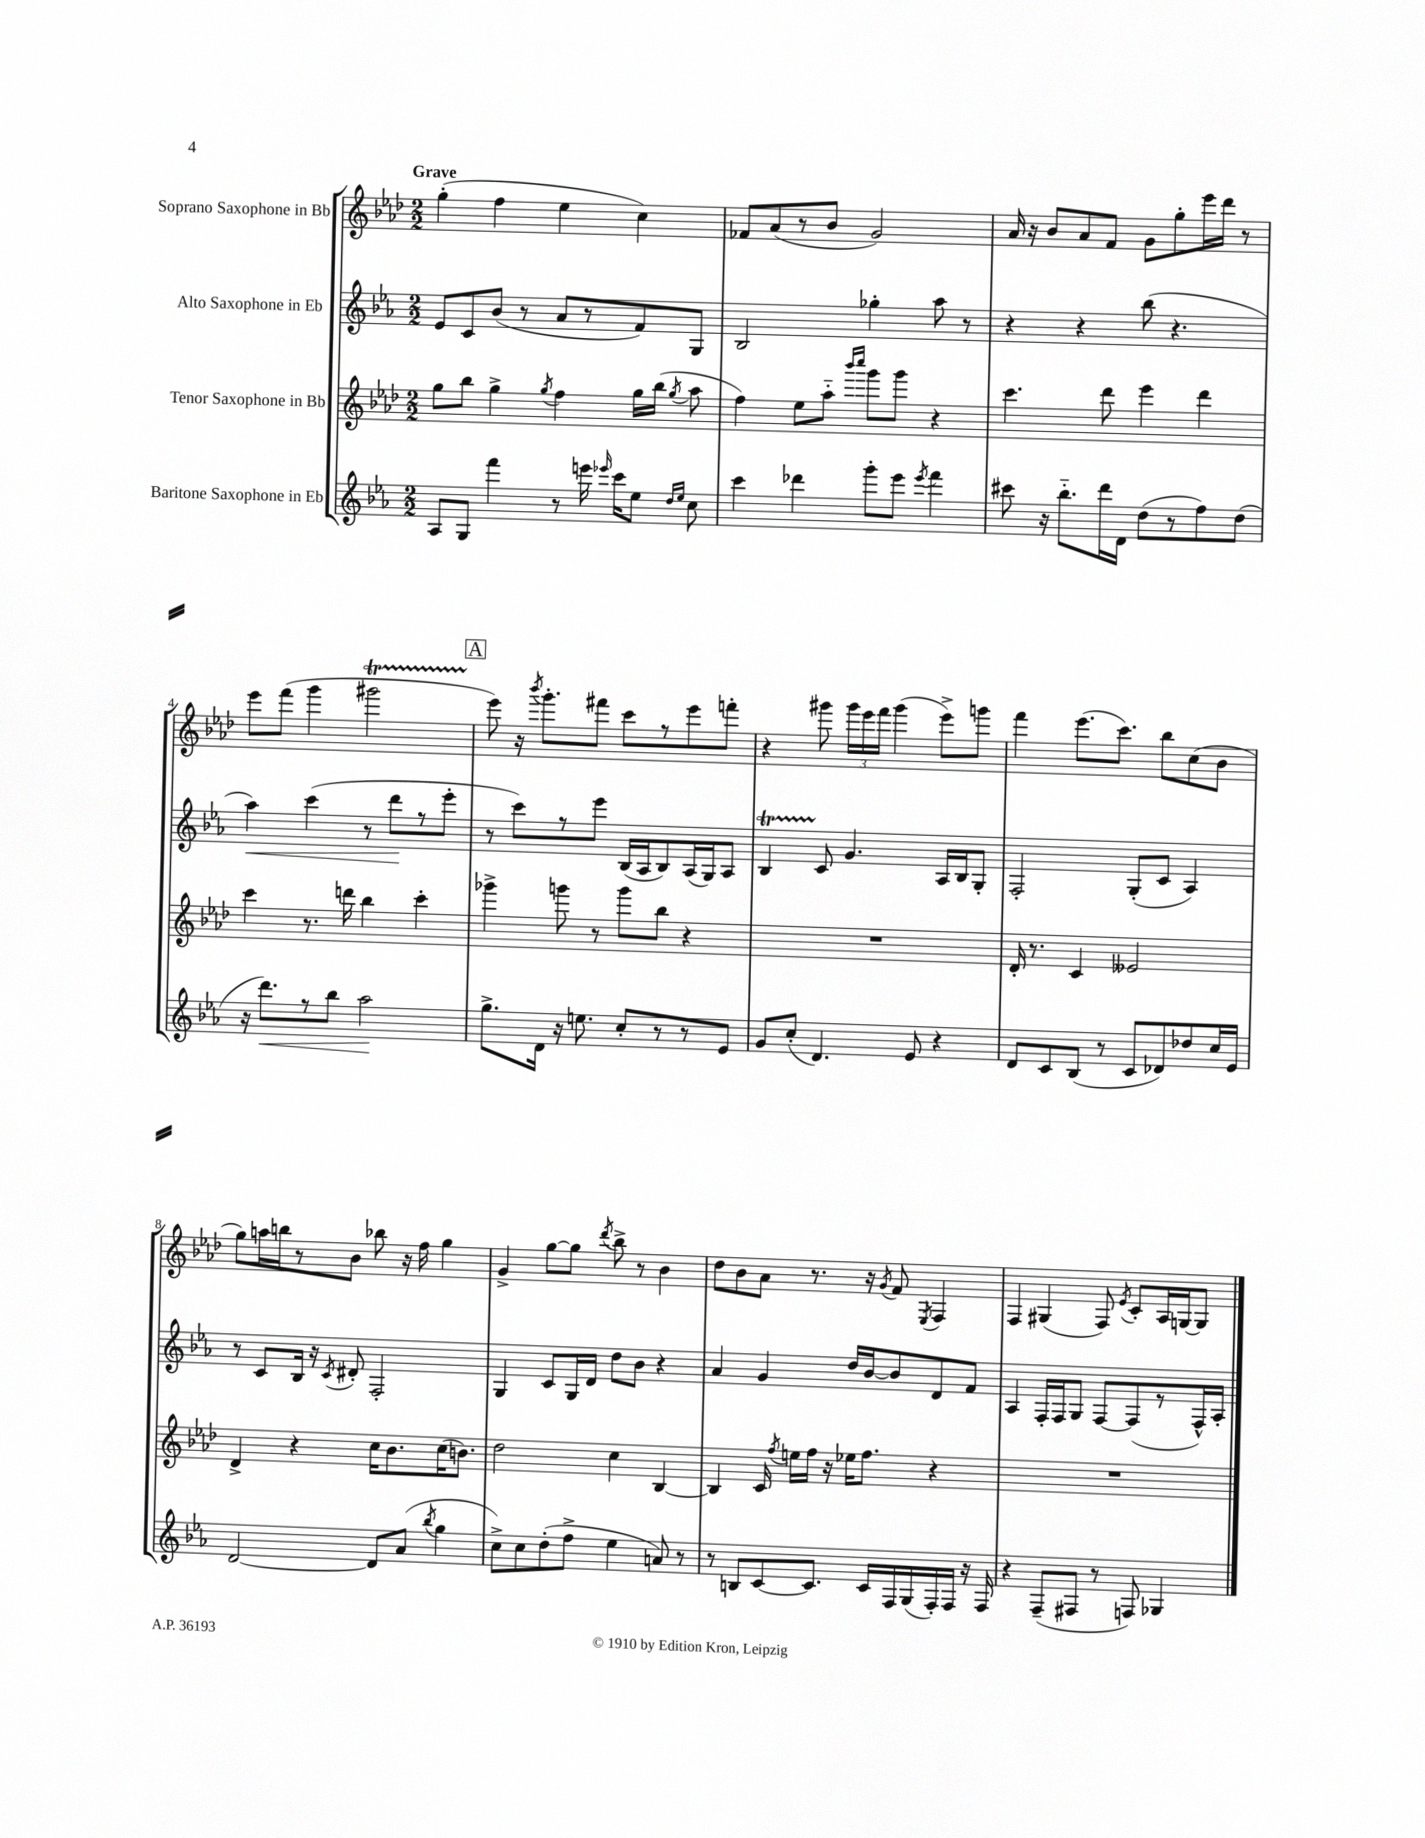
<<
\new StaffGroup <<
\new Staff = "s0" \with { instrumentName = "Soprano Saxophone in Bb" } {
    \clef treble \key aes \major \numericTimeSignature \time 2/2 \tempo "Grave"
    \autoBeamOff g''4-.( f''4 ees''4 c''4) |
    fes'8[ aes'8( r8 bes'8] g'2) |
    aes'16 r16 bes'8[ aes'8 f'8] g'8[ g''8-. ees'''16 des'''16] r8 |
    ees'''8[ f'''8]( g'''4 gis'''2\startTrillSpan |
    \mark \markup { \box "A" } ees'''8\stopTrillSpan) r16 \acciaccatura { bes'''8 } g'''8.[-. fis'''8] c'''8[ r8 ees'''8 f'''8]-. |
    r4 gis'''8 \tuplet 3/2 { gis'''16[ ees'''16 f'''16] } gis'''4( ees'''8[->) g'''8] |
    f'''4 ees'''8.[( c'''8.]) bes''8[ c''8( bes'8] |
    g''8[) a''16 b''16 r8 bes'8] bes''8 r16 f''16 g''4 |
    g'4-> g''8[~ g''8] \acciaccatura { des'''8 } bes''8-> r8 bes'4 |
    des''8[ bes'8 aes'8] r8. r16 \acciaccatura { g'8 } f'8 \acciaccatura { ees8 } f4 |
    f4 gis4( f8) \acciaccatura { ees'8 } c'8[-. aes16 g16~ g8] \bar "|." |
}
\new Staff = "s1" \with { instrumentName = "Alto Saxophone in Eb" } {
    \clef treble \key ees \major \numericTimeSignature \time 2/2
    \autoBeamOff ees'8[ c'8 bes'8]( r8 aes'8[ r8 f'8) g8] |
    bes2 ges''4-. aes''8 r8 |
    r4 r4 bes''8( r4. |
    aes''4\<) c'''4( r8 d'''8[\! r8 ees'''8]-. |
    \mark \markup { \box "A" } r8 c'''8[) r8 ees'''8] bes16[( aes16 bes8) aes16( g16) aes8] |
    bes4\startTrillSpan c'8\stopTrillSpan g'4. aes16[ bes16 g8]-. |
    f2-. g8[-.( c'8] aes4) |
    r8 c'8[ bes16] r16 \acciaccatura { c'8 } dis'8-. f2-. |
    g4 c'8[ g16 d'16] d''8[ bes'8] r4 |
    aes'4 g'4 d''16[ bes'16~ bes'8 d'8 f'8] |
    aes4 f16[-. f16 g8] f8[~ f8( r8 f16-^) aes16]-. \bar "|." |
}
\new Staff = "s2" \with { instrumentName = "Tenor Saxophone in Bb" } {
    \clef treble \key aes \major \numericTimeSignature \time 2/2
    \autoBeamOff g''8[ bes''8] g''4-> \acciaccatura { g''8 } f''4 g''16[ bes''16]( \acciaccatura { g''8 } aes''8 |
    f''4) ees''8[ aes''8]-_ \grace { bes'''16[ c''''16] } g'''8[ g'''8] r4 |
    c'''4. des'''8 ees'''4 des'''4 |
    c'''4 r8. d'''16 bes''4 c'''4-. |
    \mark \markup { \box "A" } ges'''4-> g'''8 r8 g'''8[ bes''8] r4 |
    R1 |
    des'16-. r8. c'4 eeses'2 |
    des'4-> r4 c''16[ bes'8. c''16( b'8.]) |
    des''2 c''4 bes4~ |
    bes4 c'16 \acciaccatura { f''8 } e''16[ f''16] r16 ees''16[ f''8.] r4 |
    R1 \bar "|." |
}
\new Staff = "s3" \with { instrumentName = "Baritone Saxophone in Eb" } {
    \clef treble \key ees \major \numericTimeSignature \time 2/2
    \autoBeamOff aes8[ g8] f'''4 r8 e'''16 \grace { ees'''16 } c'''16[ ees''8] \grace { d''16[ ees''16] } c''8 |
    c'''4 des'''4 g'''8[-. ees'''8] \acciaccatura { ees'''8 } f'''4 |
    cis'''8 r16 bes''8.[-_ d'''16 d'16] d''8[( r8 f''8) d''8]( |
    r16 d'''8.[\<) r8 bes''8] aes''2\! |
    \mark \markup { \box "A" } g''8.[-> d'16] r16 e''8. c''8[-. r8 r8 ees'8] |
    g'8[ c''8]-.( d'4.) ees'8 r4 |
    d'8[ c'8 bes8]( r8 c'8[ des'8) des''8 c''16 ees'16] |
    d'2~ d'8[ aes'8]( \acciaccatura { bes''8 } g''4 |
    c''8[->) c''8 d''8-.( f''8]-> ees''4 a'8) r8 |
    r8 b8[ c'8~ c'8.] c'16[ f16 g16( f16-.) f16] r16 f16 |
    r4 f8[--( fis8] r8 f8) ges4 \bar "|." |
}
>>
>>
